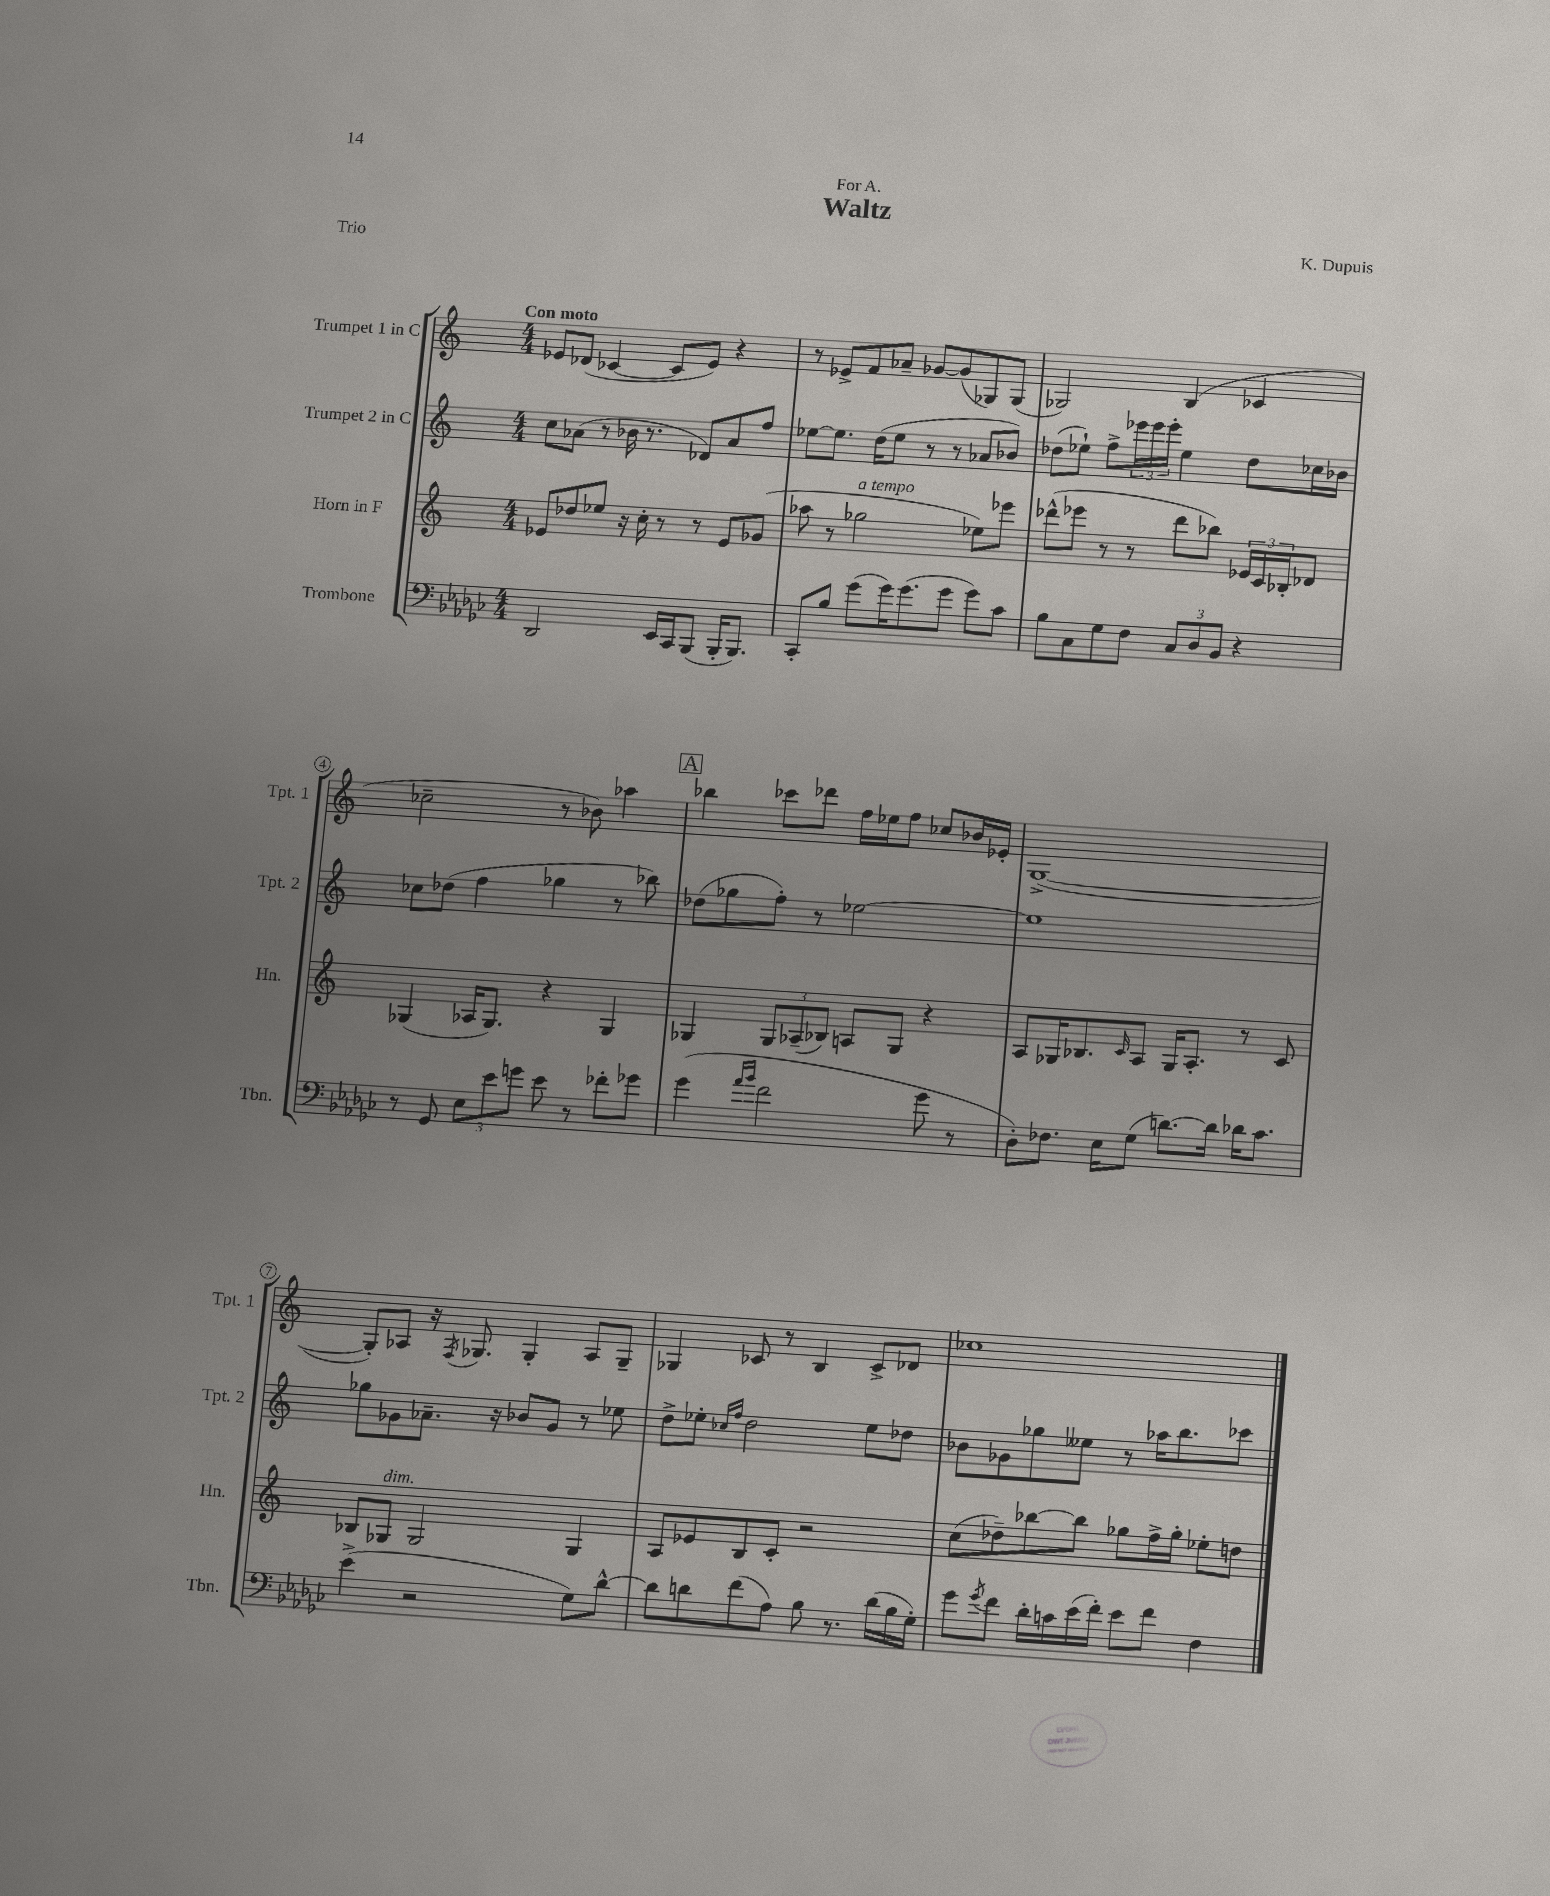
\header { title = "Waltz" composer = "K. Dupuis" dedication = "For A." piece = "Trio" }
<<
\new StaffGroup <<
\new Staff = "s0" \with { instrumentName = "Trumpet 1 in C" shortInstrumentName = "Tpt. 1" } {
    \clef treble \key c \major \numericTimeSignature \time 4/4 \tempo "Con moto"
    ees'8 des'8( ces'4~ ces'8 ees'8) r4 |
    r8 ees'8-> f'8 aes'8-- ges'8~ ges'8( ges8) ges8( |
    ges2) b4( ces'4 |
    ces''2-- r8 bes'8) aes''4 |
    \mark \markup { \box "A" } bes''4 ces'''8 des'''8 f''16 ees''16 f''8 ces''8 bes'16 ees'16-. |
    g1~->( |
    g8-.) aes8 r16 \acciaccatura { f8 } ges8. ges4-. aes8 ges8-- |
    ges4 ces'8 r8 b4 ces'8-> des'8 |
    ces''1 \bar "|." |
}
\new Staff = "s1" \with { instrumentName = "Trumpet 2 in C" shortInstrumentName = "Tpt. 2" } {
    \clef treble \key c \major \numericTimeSignature \time 4/4
    c''8 aes'8( r8 bes'16 r8. des'8) aes'8 f''8 |
    ees''8~ ees''8. d''16( ees''8 r8 r8 aes'8 bes'8) |
    des''8( ees''8-!) f''8-> \tuplet 3/2 { ees'''16 ees'''16 ees'''16-. } ees''4 des''8 ces''16 bes'16 |
    ces''8 des''8( f''4 ges''4 r8 bes''8) |
    \mark \markup { \box "A" } des''8( ges''8 f''8-.) r8 ees''2~ |
    ees''1 |
    ges''8 ges'8 aes'8.-- r16 bes'8 ges'8 r8 ees''8 |
    d''8-> ees''8-. \grace { ces''16 f''16 } d''2 ees''8 des''8 |
    bes'8 ges'8 ges''8 eeses''8 r8 aes''16 b''8. ces'''8 \bar "|." |
}
\new Staff = "s2" \with { instrumentName = "Horn in F" shortInstrumentName = "Hn." } {
    \clef treble \key c \major \numericTimeSignature \time 4/4
    ees'8 des''8 ees''8 r16 c''16-. r8 r8 ees'8 ges'8( |
    aes''8 r8 ges''2^\markup { \italic "a tempo" } ees''8) ees'''8 |
    des'''8-^( ees'''8 r8 r8 des'''8 bes''8) \tuplet 3/2 { ees'16 c'16 bes16-. } des'8 |
    ges4( aes16 ges8.) r4 ges4 |
    \mark \markup { \box "A" } ges4 \tuplet 3/2 { ges8 aes8--( bes8) } a8 ges8 r4 |
    a8 ges16 bes8. \grace { c'16 } a8 ges16 a8.-. r8 c'8 |
    bes8 ges8^\markup { \italic "dim." } ges2 ges4 |
    a8 ees'8 b8 c'8-. r2 |
    c''8( des''8--) bes''8~ bes''8 ges''8 f''16-> ges''16-. ees''8-. d''8 \bar "|." |
}
\new Staff = "s3" \with { instrumentName = "Trombone" shortInstrumentName = "Tbn." } {
    \clef bass \key ges \major \numericTimeSignature \time 4/4
    des,2 ees,16 ces,16 bes,,8( bes,,16-. bes,,8.) |
    ces,8-. bes8 ges'8( ges'16) ges'8.( ges'8 ges'8) ces'8 |
    bes8 ces8 ges8 f8 \tuplet 3/2 { ces8 des8 bes,8 } r4 |
    r8 ges,8 \tuplet 3/2 { ees8 ees'8 g'8 } ees'8 r8 fes'8-. ges'8 |
    \mark \markup { \box "A" } ges'4( \grace { aes'16 bes'16 } f'2 ges'8 r8 |
    des8-.) fes8. ees16 ges8( d'8.~) d'16 des'16 ces'8. |
    ees'4->( r2 ges8) des'8~-^ |
    des'8 d'8 f'8( aes8) bes8 r8. d'16( bes16 ges16-.) |
    ges'8 \acciaccatura { ges'8 } f'8 des'16-. c'16 ees'16( f'16-.) ees'8 f'8 f4 \bar "|." |
}
>>
>>
\layout { \context { \Score \override BarNumber.stencil = #(make-stencil-circler 0.1 0.3 ly:text-interface::print) } }
